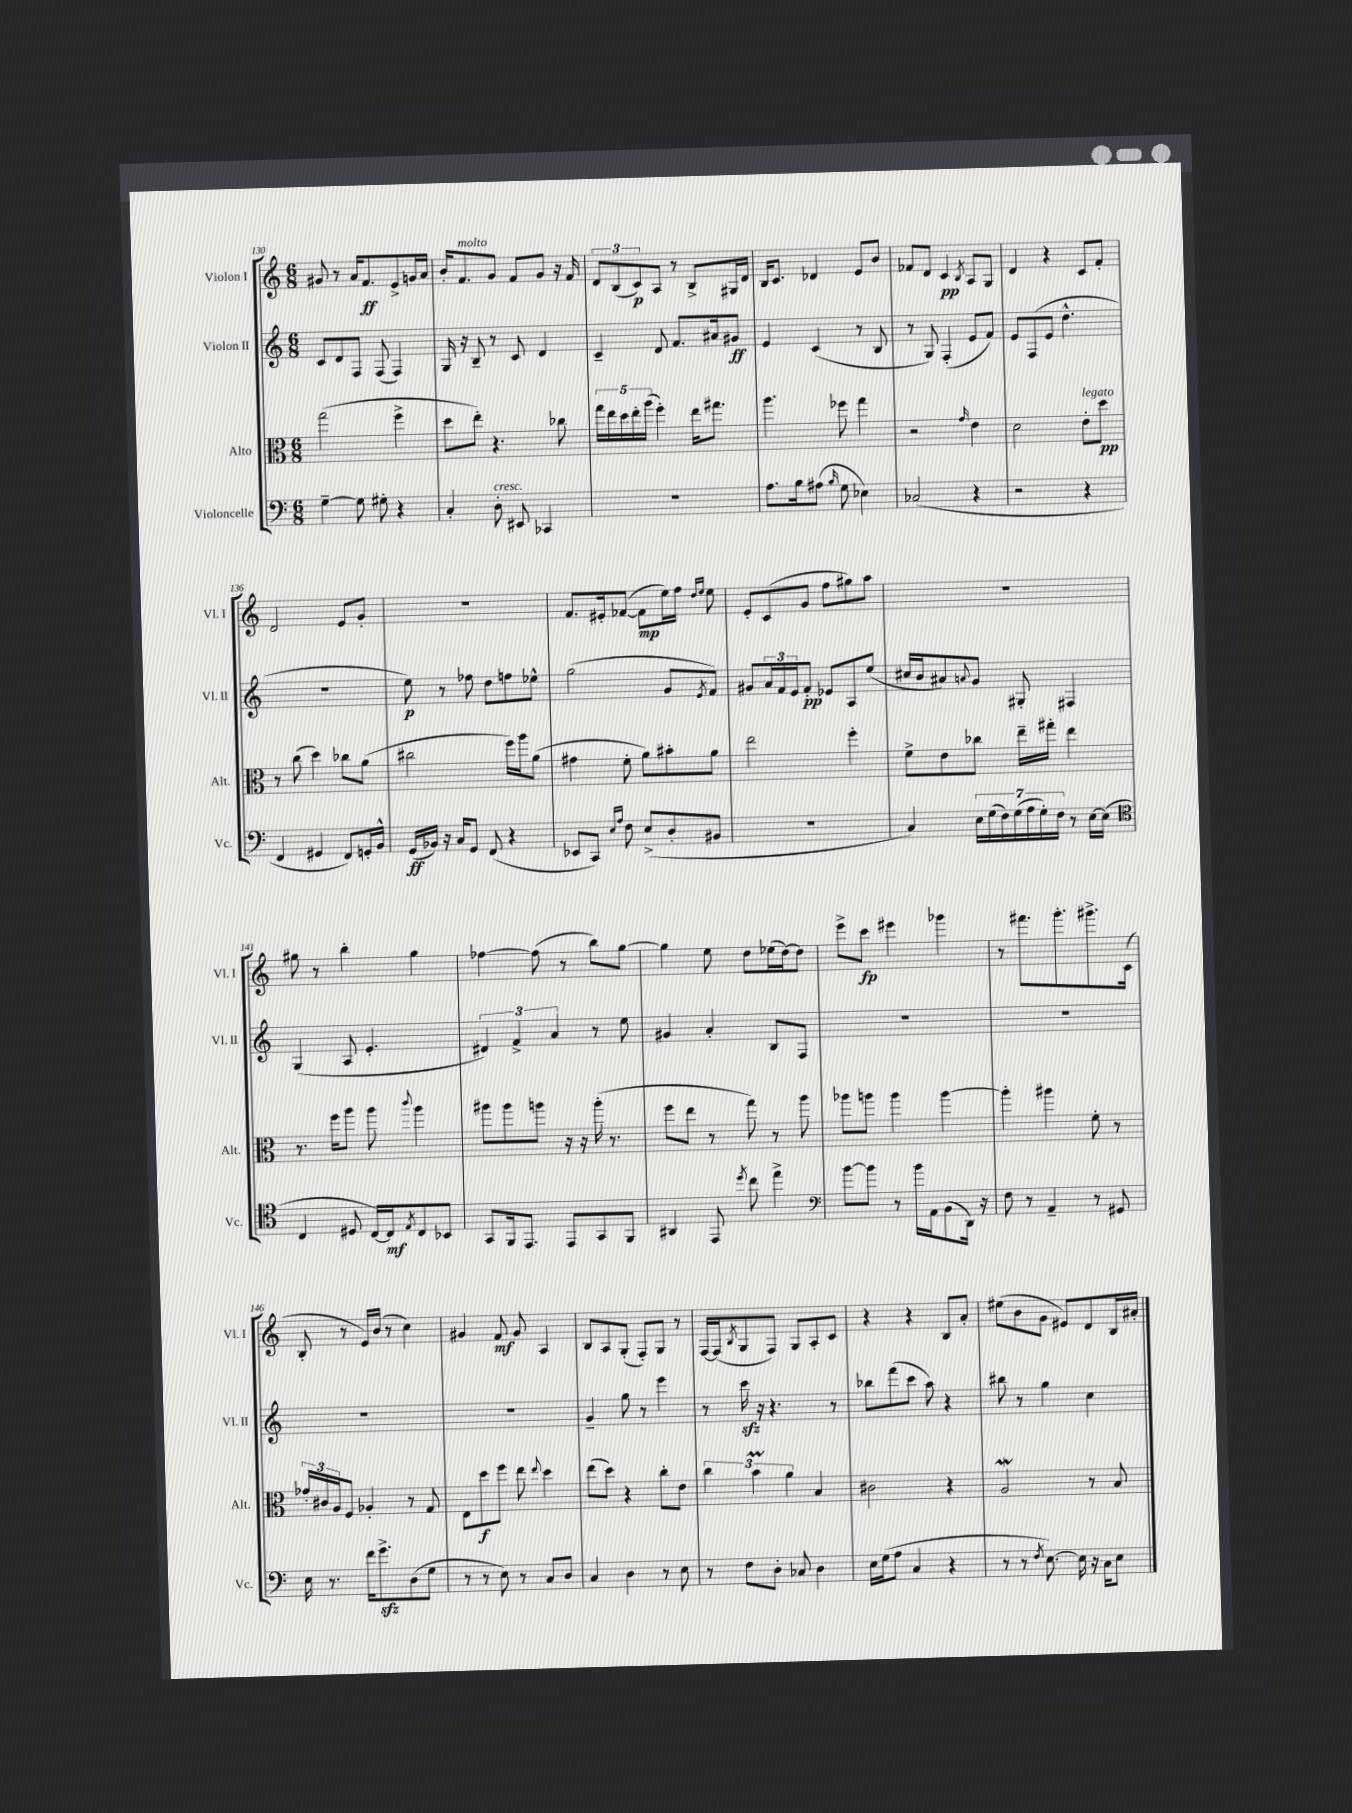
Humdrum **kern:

**kern	**kern	**kern	**kern
*staff4	*staff3	*staff2	*staff1
*clefF4	*clefC3	*clefG2	*clefG2
*k[]	*k[]	*k[]	*k[]
*M6/8	*M6/8	*M6/8	*M6/8
[4G~	(2gg	8c	8g#
.	.	8d	8r
8G]	.	8F	16a
.	.	.	8.f
8G#'	.	(8F	.
4r	4ff^	4F)	8e^
.	.	.	16g
.	.	.	16a
=	=	=	=
4C'	8dd	16G	16b'
.	.	16r	8.f
.	8ee')	8B~	.
8D'	4.r	8r	8g
8EE#	.	8c	8f
4CC-	.	4d	8g
.	8cc-	.	16r
.	.	.	16f
=	=	=	=
2.r	20gg	4c~	12d
.	20ee	.	.
.	.	.	(12B
.	20dd	.	.
.	20ee'	.	.
.	.	.	12c)
.	(20aa	.	.
.	4ff')	8d	8A
.	.	8.f	8r
.	16ee	.	8B^
.	8.gg#	16a#	.
.	.	8g#	16G#
.	.	.	16d
=	=	=	=
8.A	4.aa	4e	16B
.	.	.	8.c
16B	.	.	.
(8A#	.	(4c	4d-
16qqB	.	.	.
8G	8ff-	.	.
4E-)	4gg	8r	8e
.	.	8B	8b
=	=	=	=
(2C-	2r	8r	8f-
.	.	8G)	8d
.	.	(4F'	4c
.	16qqg	.	8qB
4r	4e	8e	8A
.	.	8f)	8G
=	=	=	=
2r	2d	8e	4d
.	.	(8F	.
.	.	8e	4r
.	.	4.dd^^	.
4r	8e'	.	8c
.	8dd	.	8f'
=	=	=	=
4FF	8r	2.r	2d
.	(8cc	.	.
4GG#	4dd)	.	.
8FF)	8cc-	.	8e
16GG'	(8a	.	8g'
16BB^^	.	.	.
=	=	=	=
(16GG	2cc#	8ee)	2.r
16BB-)	.	.	.
16r	.	8r	.
16C	.	.	.
8GG	.	8ff-	.
(8FF	.	8dd	.
4r	16ff)	8ff	.
.	16aa	.	.
.	(8a	8ee-^^	.
=	=	=	=
8EE-	4g#	(2gg	8.f
8CC)	.	.	.
.	.	.	16e#'
16qqE	.	.	.
16qqA	.	.	.
8F	8f'	.	([8f-
(8E^	8a)	.	8f-]
8D'	8b#'	8g	16ee)
.	.	.	16ff
.	.	.	16qqdd
.	.	8qe	16qqee
8BB#	8a	8f)	8ee
=	=	=	=
2.r	2ee	8g#	8e'
.	.	24a	(8c
.	.	24f	.
.	.	24e	.
.	.	8f'	8g
.	.	8e-	8ff
.	4ff'	8A	8gg#)
.	.	(8ee	8aa
=	=	=	=
4C)	8f^	16cc#	2.r
.	.	16b	.
.	8e	8a#)	.
.	.	8qqa	.
28E	8cc-	8g	.
(28G	.	.	.
28F)	.	.	.
(28G	.	.	.
.	16ee~	8G#'	.
28A	.	.	.
28G')	.	.	.
.	16gg#'	.	.
28F	.	.	.
8r	4ee	4F#	.
[16E	.	.	.
(16E]	.	.	.
=	=	=	=
*clefC4	*	*	*
4C	8.r	(4G	8gg#
.	.	.	8r
.	16ff	.	.
8D#	8aa	8A	4bb'
[16C)	8aa	4.e'	.
16C]	.	.	.
8qE	8qqccc	.	.
8C	4aa	.	4gg#
8BB-	.	.	.
=	=	=	=
8GG	8aa#	6d#)	[4ff-
16FF	8aa#	.	.
.	.	6f^	.
8.EE	.	.	.
.	8aa	.	(8ff-]
.	.	6a	.
8EE	16r	.	8r
.	16r	.	.
8GG	(16aa'	8r	8bb)
.	8.r	.	.
8FF	.	8ee	[8gg
=	=	=	=
4AA#	8ff	4g#	4gg]
.	8ee	.	.
8EE	8r	4a'	8ee
8qdd	.	.	.
8cc	8gg)	.	8dd
4ee^	8r	8B	(16ee-
.	.	.	[16dd)
.	8aa	8F	8dd]
=	=	=	=
*clefF4	*	*	*
[8b	8aa-	2.r	8eee^
8b]	8aa	.	8ccc
8r	4aa	.	4eee#
16b	.	.	.
16AA	.	.	.
(8BB	[4aa	.	4ggg-
16DD)	.	.	.
16r	.	.	.
=	=	=	=
8F	4aa']	2.r	8r
8r	.	.	8.fff#
4AA~	4aa#	.	.
.	.	.	8.ggg'
8r	8f'	.	8.ggg#^
8GG#	8r	.	.
.	.	.	(16c
=	=	=	=
16E	24g-'	2.r	8B'
.	24c#	.	.
8.r	.	.	.
.	24A	.	.
.	8F	.	8r
16f	4A-'	.	16e)
8.g^	.	.	(16b
.	.	.	8r
(8D	8r	.	4cc)
8G	8G	.	.
=	=	=	=
8r	8E	2.r	4g#
8r	8dd	.	.
8E)	8ff	.	8f
8r	8ee	.	8g#
.	8qqee	.	.
8C	4dd	.	4A
8D	.	.	.
=	=	=	=
4C	(8ee	4g~	8B
.	8dd)	.	8A
4D	4r	8gg	(8G'
.	.	8r	8F')
8r	8cc'	4eee	8G
8E	8e	.	8r
=	=	=	=
8r	6cc	8r	[16F
.	.	.	(16F]
.	.	.	8qB
8F	.	16ccc	8G
.	6b	.	.
.	.	16r	.
8D'	.	4.r	8F)
.	6a	.	.
8C-	.	.	8G
4D	4B	.	8A'
.	.	8r	8c
=	=	=	=
16E	2c#	8bb-	4r
(16G	.	.	.
8A	.	(8fff	.
4C	.	8ccc	4r
.	.	8aa)	.
4r	4r	4r	8B
.	.	.	8a'
=	=	=	=
8r	2A	8bb#	(8ee#
8r	.	8r	8b
8qF	.	.	.
[8.E)	.	4gg	8g
.	.	.	8e#)
16E]	.	.	.
16r	8r	4cc	8d
16C	.	.	.
8E	8B	.	16B
.	.	.	16a#'
==	==	==	==
*-	*-	*-	*-
